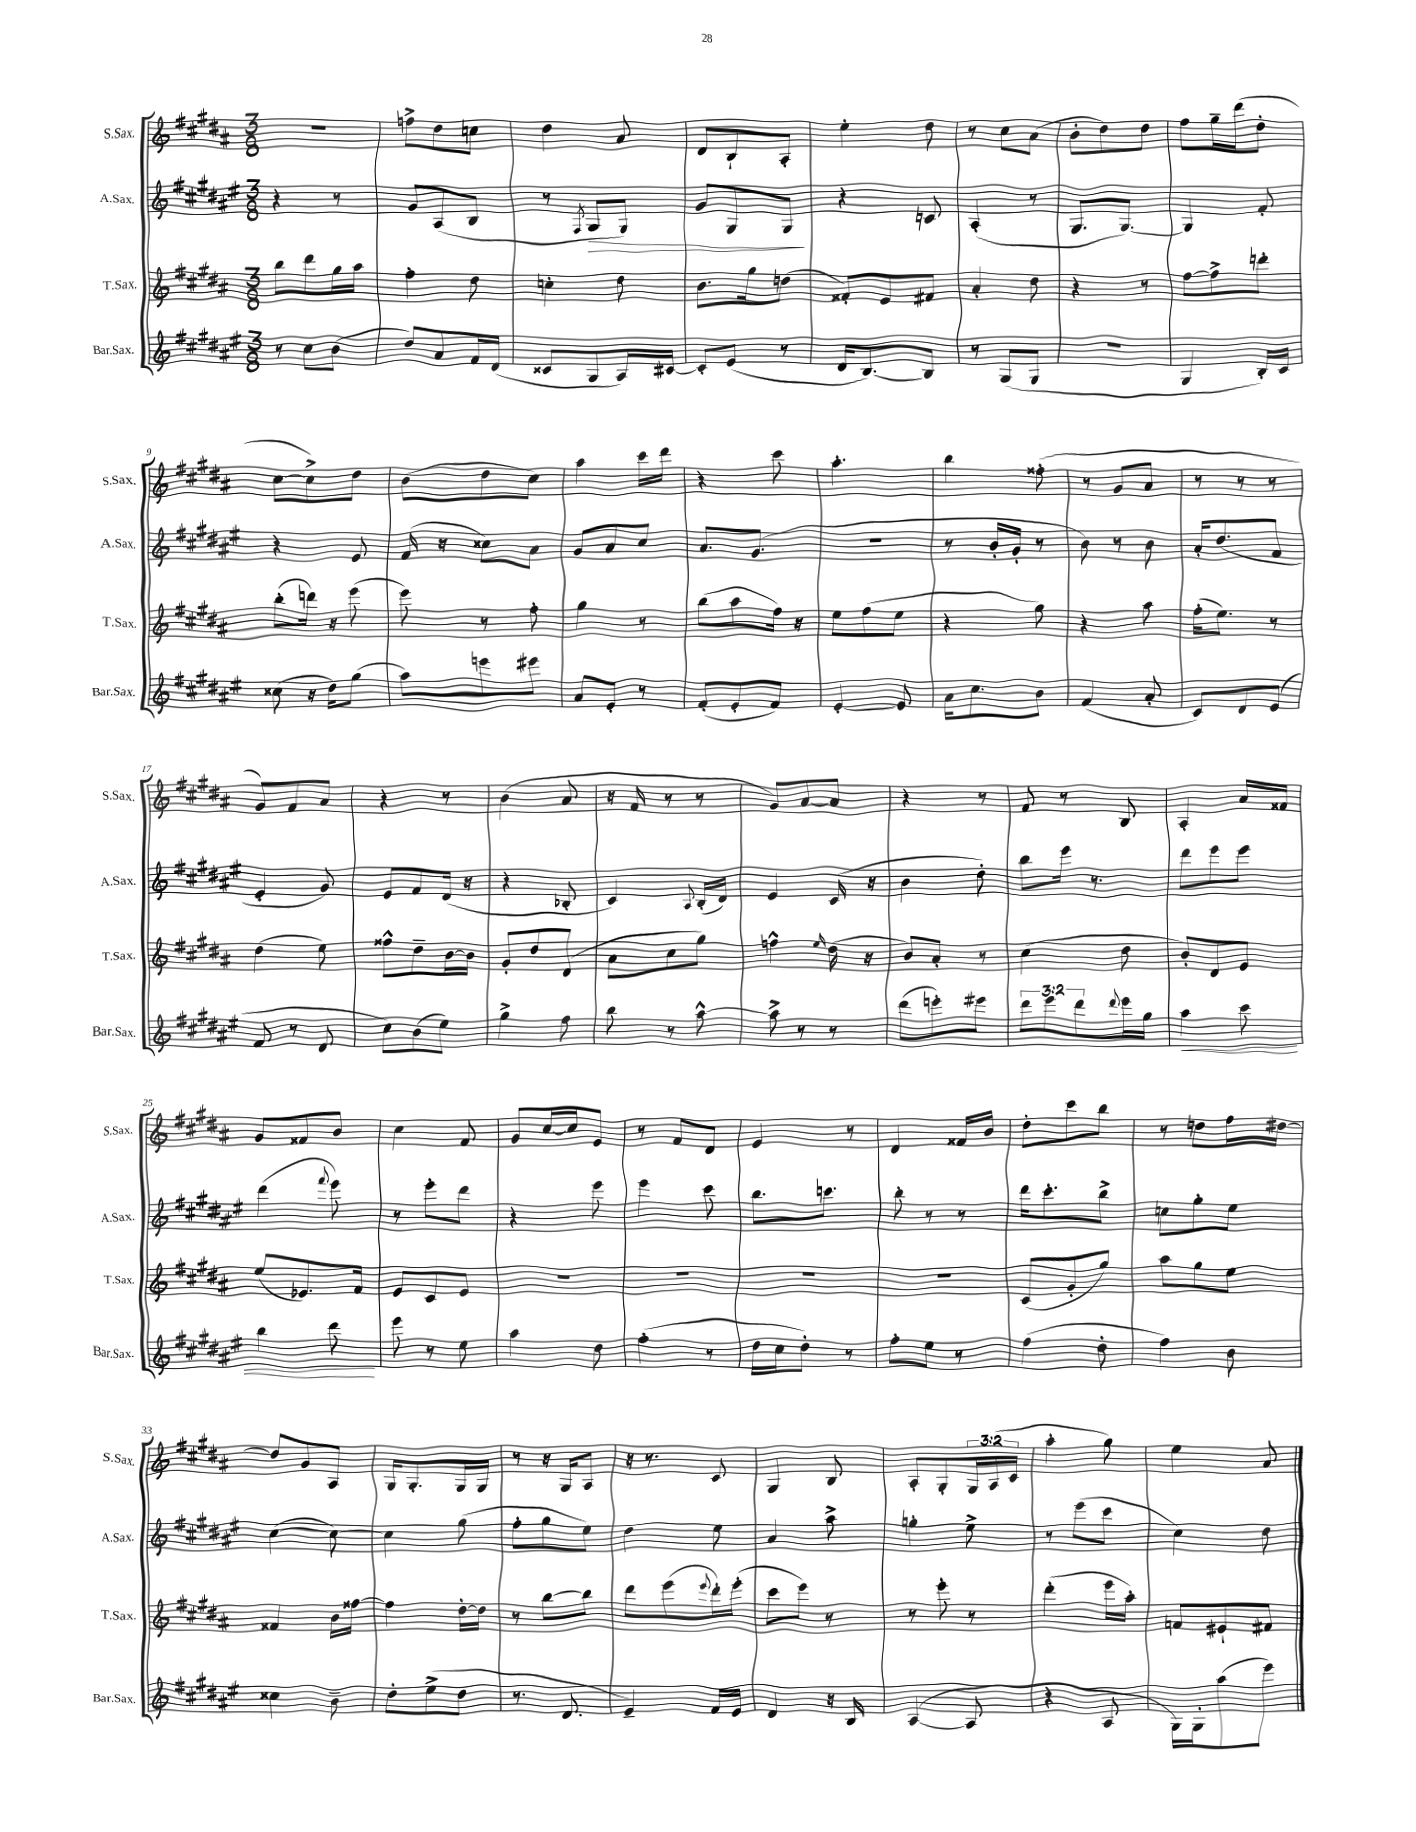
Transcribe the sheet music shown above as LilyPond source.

<<
\new StaffGroup <<
\new Staff = "s0" \with { instrumentName = "S.Sax." shortInstrumentName = "S.Sax." } {
    \clef treble \key b \major \numericTimeSignature \time 3/8 \override Staff.TupletNumber.text = #tuplet-number::calc-fraction-text
    R4. |
    f''8-> dis''8 c''8 |
    dis''4 ais'8 |
    dis'8 b8-! ais8-. |
    e''4-. dis''8 |
    r8 cis''8 ais'8( |
    b'8-. dis''8) dis''8 |
    fis''8 gis''16-- dis'''16( dis''8-. |
    cis''8~ cis''8->) dis''8 |
    b'8( dis''8 cis''8) |
    ais''4 cis'''16 dis'''16 |
    r4 cis'''8 |
    ais''4.-. |
    b''4 fisis''8-.( |
    r8 gis'8 ais'8 |
    r8 r8 r8 |
    gis'8) fis'8 ais'8 |
    r4 r8 |
    b'4( ais'8 |
    r16 fis'16 r8 r8 |
    gis'8) ais'8~ ais'8 |
    r4 r8 |
    fis'8 r8 b8 |
    ais4-. ais'16 fisis'16 |
    gis'8 fisis'8 b'8 |
    cis''4 fis'8 |
    gis'8 cis''16~ cis''16 e'8 |
    r8 fis'8 dis'8 |
    e'4 r8 |
    dis'4 fisis'16 b'16 |
    dis''8-. cis'''8 b''8 |
    r8 d''8 fis''16 dis''16~ |
    dis''8 gis'8 ais8 |
    gis16 gis8.-. gis16 gis16 |
    r8 r16 gis16 ais8 |
    r16 r8. cis'8 |
    gis4 b8 |
    ais8-. gis8-. \tuplet 3/2 { gis16 ais16( cis'16 } |
    ais''4-. gis''8) |
    e''4 ais'8 \bar "|." |
}
\new Staff = "s1" \with { instrumentName = "A.Sax." shortInstrumentName = "A.Sax." } {
    \clef treble \key fis \major \numericTimeSignature \time 3/8
    r4 r8 |
    gis'8 ais8( b8 |
    r8 \acciaccatura { fis8 } gis8\> gis8) |
    gis'8 gis8 gis8\! |
    r4 c'8 |
    ais4-.( r8 |
    gis8. gis8.~) |
    gis4 fis'8-. |
    r4 eis'8 |
    fis'16( r16 cisis''8) ais'8 |
    gis'8 ais'8 cis''8 |
    ais'8. gis'8.( |
    R4. |
    r8 b'16-. gis'16-. r8 |
    b'8) r8 b'8 |
    ais'16-. dis''8.( fis'8 |
    eis'4-. gis'8) |
    eis'8 fis'8 dis'16( r16 |
    r4 bes8-. |
    cis'4) \appoggiatura { ais8 } b16-.( dis'16) |
    eis'4 cis'16( r16 |
    b'4 dis''8-.) |
    b''8 eis'''16 r8. |
    dis'''8 eis'''8 eis'''8 |
    dis'''4( \appoggiatura { fis'''8 } eis'''8) |
    r8 eis'''8-. dis'''8 |
    r4 eis'''8 |
    eis'''4 cis'''8 |
    b''8. c'''8. |
    b''8-. r8 r8 |
    dis'''16 cis'''8.-. b''8-> |
    c''8 gis''8-. eis''8 |
    cis''4~( cis''8~) |
    cis''4 gis''8( |
    fis''8-. gis''8 eis''8) |
    dis''4 eis''8 |
    ais'4 ais''8-> |
    g''4-. eis''8-> |
    r8 eis'''8( cis'''8 |
    cis''4) dis''8 \bar "|." |
}
\new Staff = "s2" \with { instrumentName = "T.Sax." shortInstrumentName = "T.Sax." } {
    \clef treble \key b \major \numericTimeSignature \time 3/8
    b''8 dis'''8 gis''16 ais''16 |
    fis''4-. dis''8 |
    c''4-. dis''8 |
    b'8. gis''16 d''8( |
    fisis'8-.) e'8 fis'8 |
    ais'4-. dis''8 |
    r4 r8 |
    fis''8~ fis''8-> d'''8-. |
    b''8-.( d'''16) r16 e'''8( |
    e'''8) r8 fis''8-. |
    gis''4 r8 |
    b''8( ais''8 fis''16) r16 |
    e''8 fis''8( e''8 |
    r4 gis''8) |
    r4 ais''8 |
    fis''16-.( e''8.) r8 |
    dis''4( e''8) |
    fisis''8-^ dis''8-- b'16~ b'16 |
    gis'8-. dis''8 dis'8( |
    ais'8 cis''8 gis''8) |
    f''4-^ \grace { e''16 } dis''16( r16 |
    b'8) ais'8-. r8 |
    cis''4( dis''8 |
    b'8-.) dis'8 e'8 |
    e''8( ees'8.) fis'16 |
    e'8 cis'8 e'8 |
    R4. |
    R4. |
    R4. |
    R4. |
    cis'8( gis'8-. gis''8) |
    ais''8 gis''8 e''8 |
    fisis'4 b'16 fisis''16~ |
    fisis''4 dis''16~-. dis''16 |
    r8 b''8~ b''8 |
    dis'''8 e'''8( \appoggiatura { e'''8 } dis'''16-.) e'''16-.( |
    cis'''8 e'''8) r8 |
    r8 e'''8-. r8 |
    dis'''4-.( e'''16 ais''16-.) |
    f'8 eis'8-! fis'8 \bar "|." |
}
\new Staff = "s3" \with { instrumentName = "Bar.Sax." shortInstrumentName = "Bar.Sax." } {
    \clef treble \key fis \major \numericTimeSignature \time 3/8 \override Staff.TupletNumber.text = #tuplet-number::calc-fraction-text
    r8 cis''8 b'8( |
    dis''8) ais'8 fis'16 dis'16( |
    cisis'8 gis8 ais16) cis'16~ |
    cis'8-. eis'8( r8 |
    dis'16 b8.~) b8 |
    r8 gis8( gis8 |
    R4. |
    gis4 b16-.) cis'16 |
    cisis''8( r16 dis''16) gis''8( |
    ais''8) e'''8 eis'''8 |
    ais'8 eis'8-. r8 |
    fis'8-.( eis'8-. fis'8) |
    eis'4~-. eis'8 |
    ais'16 cis''8. b'8 |
    fis'4( ais'8-. |
    cis'8) dis'8 eis'8( |
    fis'8 r8 dis'8 |
    cis''8) b'8( eis''8) |
    gis''4-> fis''8 |
    b''8 r8 ais''8~-^ |
    ais''8-> r8 r8 |
    dis'''8( e'''8-.) eis'''8 |
    \tuplet 3/2 { dis'''8 eis'''8 dis'''8 } \appoggiatura { dis'''8 } eis'''16 gis''16 |
    ais''4\< cis'''8 |
    b''4 dis'''8\! |
    eis'''8 r8 eis''8 |
    ais''4 dis''8 |
    fis''4-.( r8 |
    dis''16 cis''16 dis''8-.) r8 |
    fis''8-. eis''8 r8 |
    fis''4( dis''8-. |
    fis''4) b'8 |
    cisis''4 b'8-- |
    dis''8-. eis''8->( dis''8 |
    r8. dis'8. |
    eis'4--) fis'16 eis'16 |
    dis'4 r16 b16 |
    ais4~( ais8 |
    r4 ais8 |
    gis16) gis16-. ais''8( eis'''8) \bar "|." |
}
>>
>>
